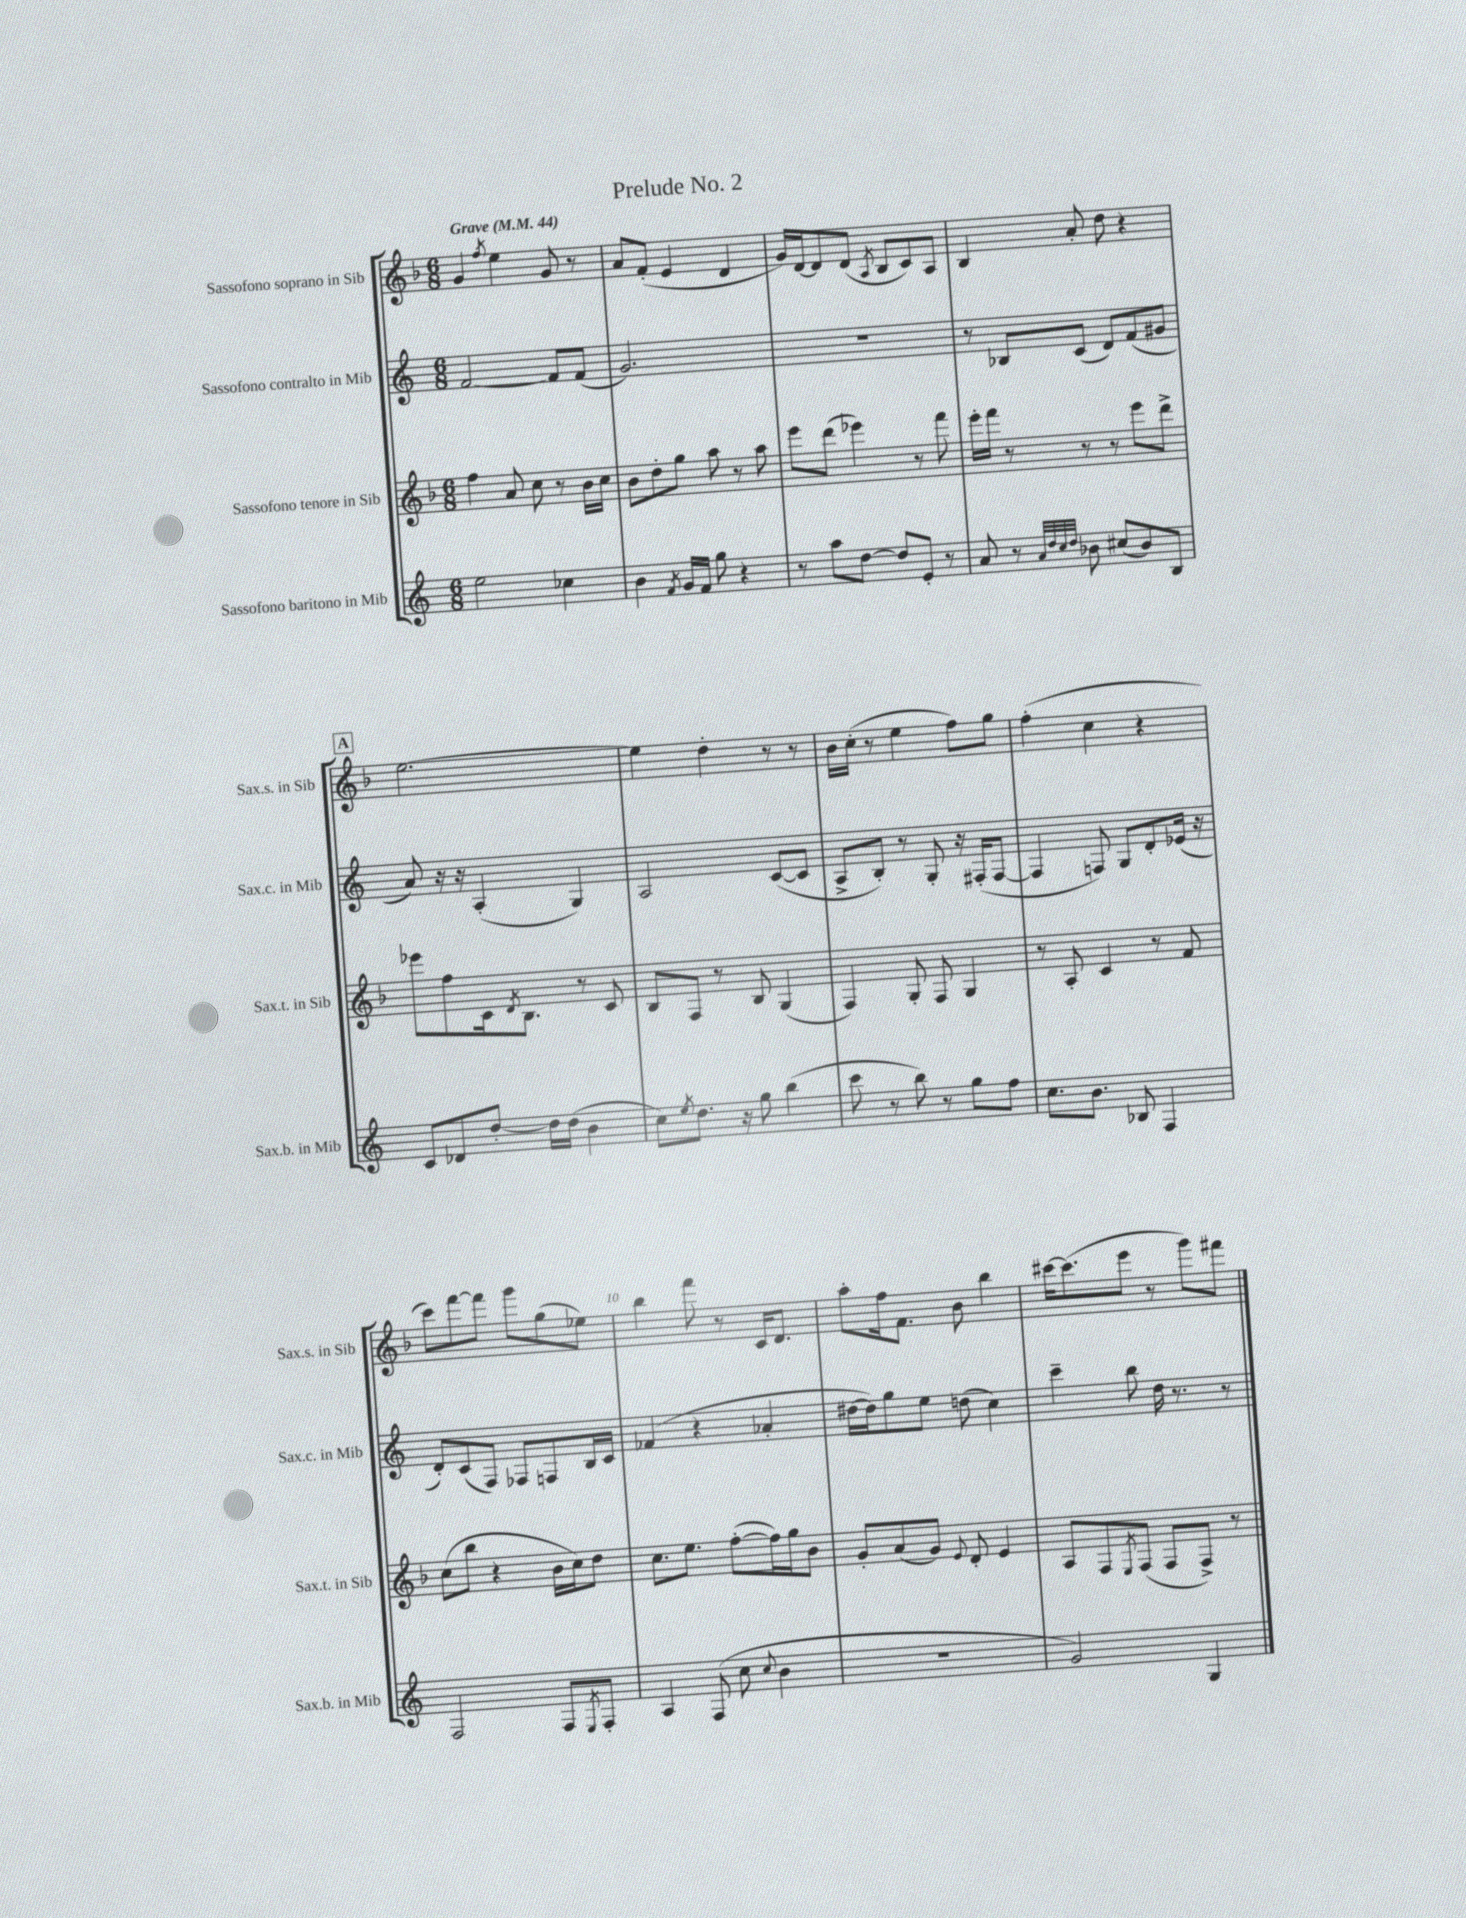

**kern	**kern	**kern	**kern
*staff4	*staff3	*staff2	*staff1
*clefG2	*clefG2	*clefG2	*clefG2
*k[]	*k[b-]	*k[]	*k[b-]
*M6/8	*M6/8	*M6/8	*M6/8
*MM44	*MM44	*MM44	*MM44
2ee	4ff	[2f	4g
.	.	.	8qff
.	8a	.	4ee
.	8cc	.	.
4cc-	8r	8f]	8g
.	16b-	(8f	8r
.	16cc	.	.
=	=	=	=
4b	8b-	2.g)	8a
.	8dd'	.	(8f'
8qf	.	.	.
16g	8gg	.	4e
16f	.	.	.
8gg	8aa	.	.
4r	8r	.	4d
.	8aa	.	.
=	=	=	=
8r	8eee	2.r	16g)
.	.	.	[16d
8aa	(8ddd	.	8d]
[8dd	4eee-)	.	(8d
.	.	.	8qA
8dd]	.	.	8B-
8e'	8r	.	8c)
8r	8fff	.	8A
=	=	=	=
8a	16eee'	8r	4B-
.	16fff	.	.
8r	8r	8B-	.
32qqa	.	.	.
32qqdd	.	.	.
32qqcc	.	.	.
32qqdd	.	.	.
8b-	8r	(8c	8a'
(8cc#	8r	8d)	8dd
8b-)	8eee	(8f	4r
8B	8ddd^	8g#	.
=	=	=	=
8c	8eee-	8a)	[2.ee
8d-	8ff	16r	.
.	.	16r	.
[8dd'	16c	(4A'	.
.	8qd	.	.
.	8.B-	.	.
16dd]	.	.	.
(16dd	.	.	.
4b	8r	4G)	.
.	8c	.	.
=	=	=	=
8cc)	8B-	2A	4ee]
8qee	.	.	.
8.dd	8F	.	.
.	8r	.	4dd'
16r	.	.	.
8gg	8B-	.	.
(4bb	(4G	([8c	8r
.	.	8c]	8r
=	=	=	=
8ccc	4F)	8A^	16b-
.	.	.	(16cc'
8r	.	8B')	8r
8bb)	8G'	8r	4ee
8r	8F	8G'	.
8gg	4G	16r	8ff)
.	.	(16F#'	.
8ff	.	[8F#	8gg
=	=	=	=
8.cc	8r	4F#]	(4ff'
.	8A'	.	.
8.b	.	.	.
.	4c	8F)	4cc
8B-	.	8G	.
4F	8r	8d'	4r
.	8f	(16e-	.
.	.	16r	.
=	=	=	=
2F	(8cc	8d')	8ccc)
.	8bb-	(8c	[8fff
.	4r	8F)	8fff]
.	.	8F-	8ggg
8F	16b-	8F	(8gg
.	16cc)	.	.
8qE	.	.	.
8F'	8dd	16B	8ee-)
.	.	16c	.
=	=	=	=
4A	8.cc	(4f-	4bb-
.	8.ee	.	.
(8F	.	4r	8fff
8cc	([8ff'	.	8r
8qqcc	.	.	.
4b	16ff])	4a-'	16c
.	16gg	.	8.d
.	8b-	.	.
=	=	=	=
2.r	8g'	[16dd#	8aa'
.	.	16dd#])	.
.	(8a	8gg	16ff
.	.	.	8.f
.	8g)	8ee	.
.	8qqe	.	.
.	8d'	(8dd	8b-
.	4e	4cc)	4bb-
=	=	=	=
2g)	8A	4ccc~	[16ccc#
.	.	.	(8.ccc#]
.	8F	.	.
.	8qE	.	.
.	(8F	8bb	8eee
.	8F	16dd	8r
.	.	8.r	.
4G	8F^)	.	8ggg)
.	8r	8r	8fff#
==	==	==	==
*-	*-	*-	*-
